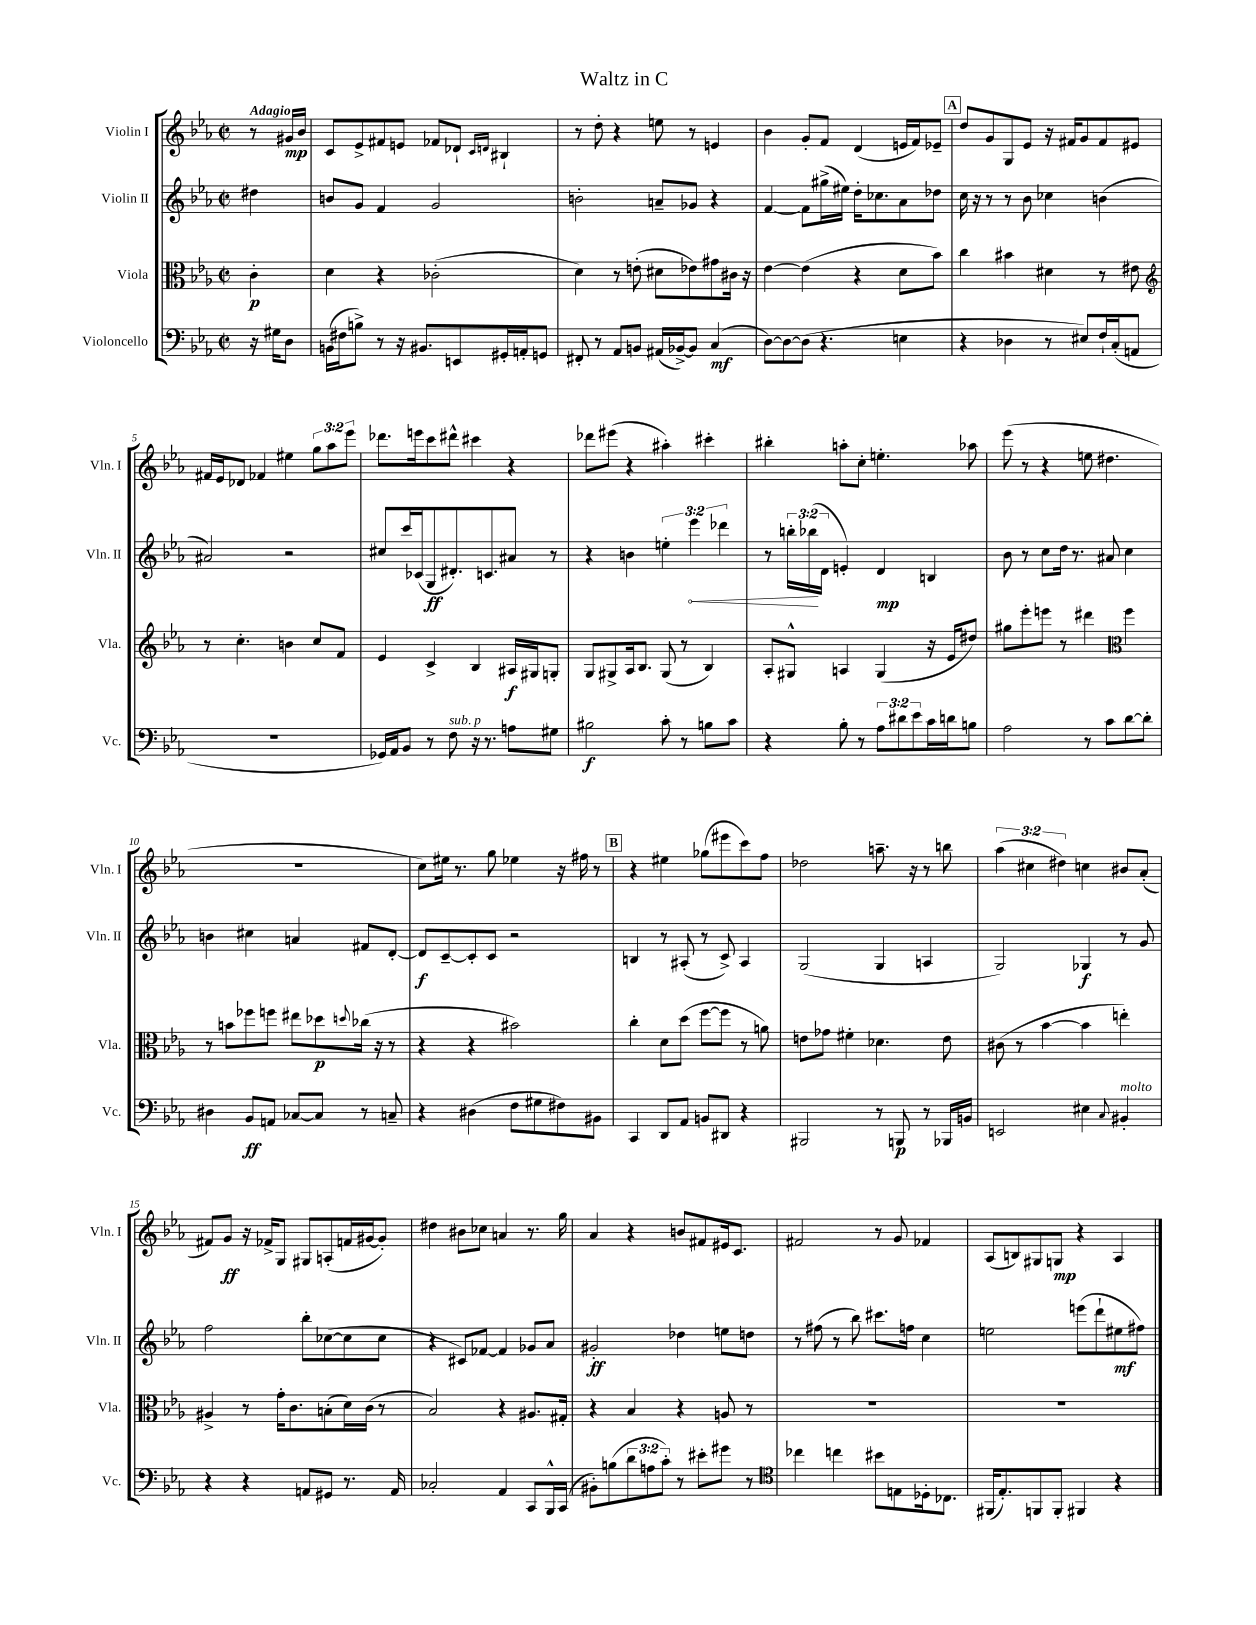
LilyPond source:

\header { title = "Waltz in C" }
<<
\new StaffGroup <<
\new Staff = "s0" \with { instrumentName = "Violin I" shortInstrumentName = "Vln. I" } {
    \clef treble \key ees \major \defaultTimeSignature \time 2/2 \override Staff.TupletNumber.text = #tuplet-number::calc-fraction-text \partial 4 \tempo "Adagio"
    r8 gis'16\mp bes'16 |
    c'8 ees'8-> fis'8 e'8 fes'8 des'8-! \grace { c'16 d'16 } bis4-! |
    r8 d''8-. r4 e''8 r8 e'4 |
    bes'4 g'8-. f'8 d'4( e'16 f'16) ees'8-- |
    \mark \markup { \box "A" } d''8 g'8 g8 ees'8 r16 fis'16 g'8 fis'8 eis'8 |
    fis'16 ees'16 des'8 fes'4 eis''4 \tuplet 3/2 { g''8 aes''8 ees'''8 } |
    des'''8. e'''16 c'''8 dis'''8-^ cis'''4 r4 |
    des'''8 eis'''8( r4 ais''4-.) cis'''4-. |
    bis''4-. a''8-. c''8-. e''4.-. aes''8 |
    ees'''8( r8 r4 e''8 dis''4. |
    R1 |
    c''8) eis''16 r8. g''8 ees''4 r16 fis''16 r8 |
    \mark \markup { \box "B" } r4 eis''4 ges''8( eis'''8 c'''8) f''8 |
    des''2 a''8.-- r16 r8 b''8 |
    \tuplet 3/2 { aes''4( cis''4 dis''4) } c''4 bis'8 aes'8-.( |
    fis'8) g'8\ff r16 fes'16-> g8 gis8 a8-.( f'16 gis'16~ gis'8-.) |
    dis''4 bis'8 ces''8 a'4 r8. g''16 |
    aes'4 r4 b'8 fis'8 eis'16 c'8. |
    fis'2 r8 g'8 fes'4 |
    aes8( b8) gis8 g8\mp r4 aes4 \bar "|." |
}
\new Staff = "s1" \with { instrumentName = "Violin II" shortInstrumentName = "Vln. II" } {
    \clef treble \key ees \major \defaultTimeSignature \time 2/2 \override Staff.TupletNumber.text = #tuplet-number::calc-fraction-text \partial 4
    dis''4 |
    b'8 g'8 f'4 g'2 |
    b'2-. a'8-- ges'8 r4 |
    f'4~ f'8 gis''16->( eis''16) d''16-. ces''8. aes'8 des''8 |
    \mark \markup { \box "A" } c''16 r16 r8 r8 bes'8 ces''4 b'4( |
    ais'2) r2 |
    cis''8 c'''16 ces'16( g8\ff dis'8.-.) c'8. ais'8 r8 |
    r4 b'4 \tuplet 3/2 { e''4-. \once \override Hairpin.circled-tip = ##t ees'''4\< des'''4 } |
    r8 \tuplet 3/2 { b''16-. bes''16\!( d'16 } e'4-.) d'4\mp b4 |
    bes'8 r8 c''8 d''16 r8. ais'8 c''4 |
    b'4 cis''4 a'4 fis'8 d'8~-. |
    d'8\f c'8~-- c'8-. c'8 r2 |
    \mark \markup { \box "B" } b4 r8 ais8-.( r8 c'8->) ais4 |
    g2( g4 a4 |
    g2) ges4\f r8 g'8 |
    f''2 bes''8-. ces''8~( ces''8 ces''8 |
    r4 cis'8) fes'8~ fes'4 ges'8 aes'8 |
    gis'2-.\ff des''4 e''8 d''8 |
    r8 fis''8( r8 bes''8) cis'''8. f''16 c''4 |
    e''2 e'''8( d'''8-! eis''8\mf fis''8) \bar "|." |
}
\new Staff = "s2" \with { instrumentName = "Viola" shortInstrumentName = "Vla." } {
    \clef alto \key ees \major \defaultTimeSignature \time 2/2 \partial 4
    c'4-.\p |
    d'4 r4 ces'2-.( |
    d'4) r8 e'8-.( dis'8 ees'8) gis'8 cis'16 r16 |
    ees'4~ ees'4( r4 d'8 bes'8) |
    \mark \markup { \box "A" } c''4 bis'4 dis'4 r8 eis'8 |
    \clef treble r8 c''4.-. b'4 c''8 f'8 |
    ees'4 c'4-> bes4 ais16\f gis16 g8-. |
    g8 gis8-> aes16 bes8. gis8( r8 bes4) |
    aes8-. gis8-^ a4 gis4( r16 ees'16 dis''8) |
    gis''8 ees'''8-. e'''8 r8 dis'''4 \clef alto f''4 |
    r8 b'8 fes''8 f''8 eis''8 des''8\p \appoggiatura { d''8 } ces''16( r16 r8 |
    r4 r4 bis'2) |
    \mark \markup { \box "B" } c''4-. d'8 d''8( f''8~ f''8 r8 a'8) |
    e'8 ges'8 fis'4-. des'4. e'8 |
    cis'8( r8 bes'4~ bes'4 e''4-.) |
    ais4-> r8 g'16-. c'8. b8-.( d'16) c'16( r8 |
    bes2) r4 ais8. gis16-. |
    r4 bes4 r4 a8 r8 |
    r1 |
    R1 \bar "|." |
}
\new Staff = "s3" \with { instrumentName = "Violoncello" shortInstrumentName = "Vc." } {
    \clef bass \key ees \major \defaultTimeSignature \time 2/2 \override Staff.TupletNumber.text = #tuplet-number::calc-fraction-text \partial 4
    r16 gis16 d8 |
    b,16( fis16 b8->) r8 r16 bis,8. e,8 gis,16-. a,16-. g,8 |
    fis,8-. r8 aes,8 b,8 ais,16( bes,16~->) bes,8 c4\mf( |
    d8~) d8~ d8( r4. e4 |
    \mark \markup { \box "A" } r4 des4 r8 eis8) f16-! c16-.( a,8 |
    R1 |
    ges,16) aes,16 bes,8 r8 f8^\markup { \italic "sub. p" } r16 r8. a8 gis8 |
    bis2\f c'8-. r8 b8 c'8 |
    r4 bes8-. r8 \tuplet 3/2 { aes8 dis'8 ees'8 } c'16 d'16 b8 |
    aes2 r8 c'8 d'8~ d'8-. |
    dis4 bes,8\ff a,8 ces8~ ces8 r8 c8-- |
    r4 dis4( f8 gis8 fis8) bis,8 |
    \mark \markup { \box "B" } c,4 d,8 aes,8 b,8 dis,8 r4 |
    bis,,2 r8 b,,8\p r8 bes,,16 b,16 |
    e,2 eis4 \appoggiatura { c8 } bis,4-.^\markup { \italic "molto" } |
    r4 r4 a,8 gis,8 r8. a,16 |
    ces2-. aes,4 c,8 bes,,16-^ c,16( |
    bis,8-.) b8( \tuplet 3/2 { d'8 a8 c'8-.) } r8 eis'8-. gis'8 r8 |
    \clef tenor ces''4 c''4 bis'8 e8 des16-. ces8. |
    fis,16( ees8.-.) f,8 f,8-. fis,4 r4 \bar "|." |
}
>>
>>
